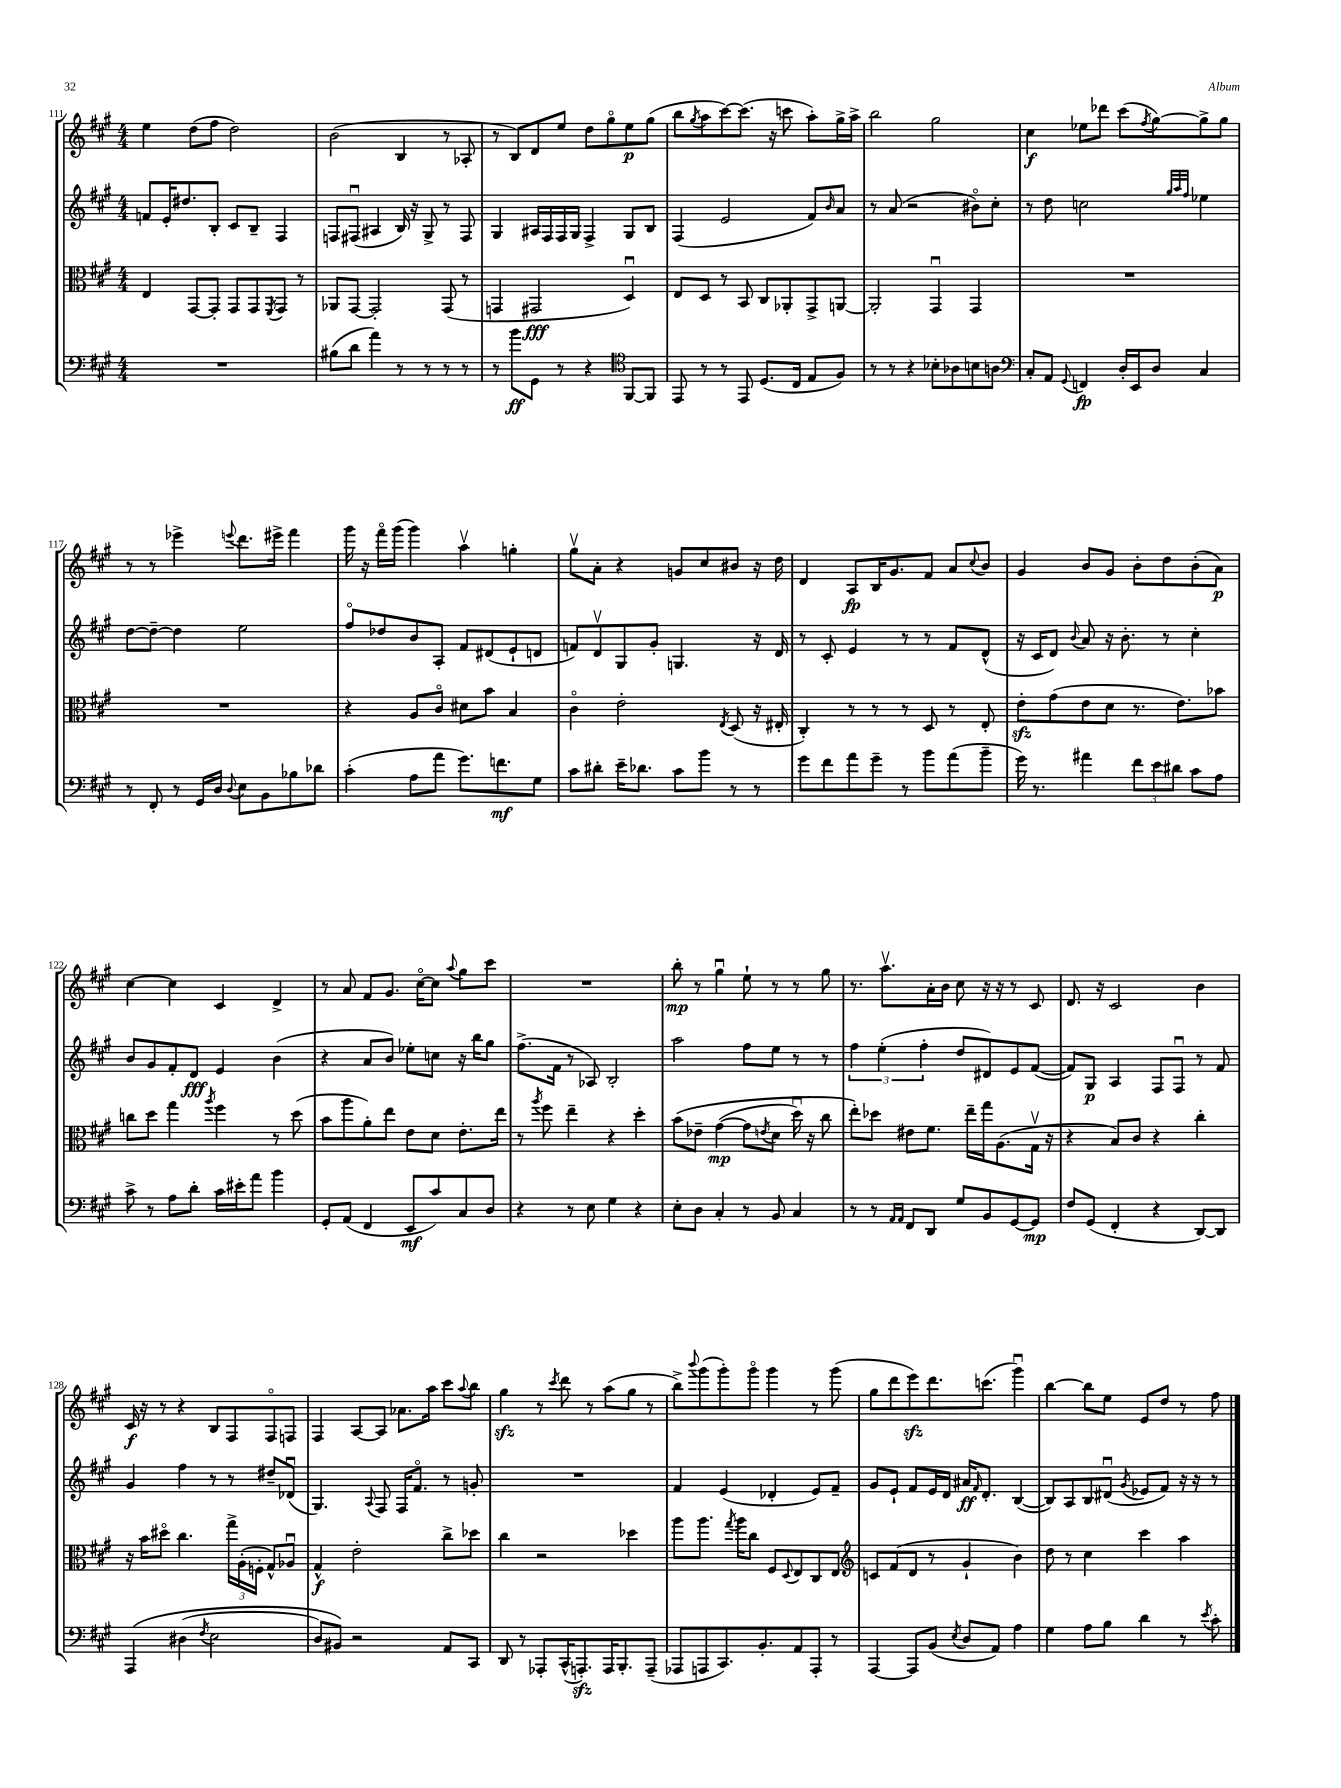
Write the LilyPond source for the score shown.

<<
\new StaffGroup <<
\new Staff = "s0" {
    \clef treble \key a \major \numericTimeSignature \time 4/4
    e''4 d''8( fis''8 d''2) |
    b'2( b4 r8 aes8-. |
    r8 b8) d'8 e''8 d''8 gis''8\flageolet e''8\p gis''8( |
    b''8 \acciaccatura { gis''8 } a''8 cis'''8~) cis'''8.( r16 c'''8 a''8-.) gis''16-> a''16-> |
    b''2 gis''2 |
    cis''4\f ees''8 des'''8 cis'''8( \acciaccatura { fis''8 } gis''8~) gis''8-> gis''8 |
    r8 r8 ees'''4-> \appoggiatura { e'''8 } d'''8. eis'''16-> fis'''4 |
    gis'''16 r16 fis'''16\flageolet gis'''16( gis'''4) a''4\upbow g''4-. |
    gis''8\upbow a'8-. r4 g'8 cis''8 bis'8 r16 d''16 |
    d'4 a8\fp b16 gis'8. fis'8 a'8 \appoggiatura { cis''8 } b'8 |
    gis'4 b'8 gis'8 b'8-. d''8 b'8-.( a'8\p) |
    cis''4~ cis''4 cis'4 d'4-> |
    r8 a'8 fis'8 gis'8. cis''16~\flageolet cis''8 \appoggiatura { a''8 } gis''8 cis'''8 |
    R1 |
    b''8-.\mp r8 gis''4\downbow e''8-! r8 r8 gis''8 |
    r8. a''8.\upbow a'16-. b'16 cis''8 r16 r16 r8 cis'8 |
    d'8. r16 cis'2 b'4 |
    cis'16\f r16 r8 r4 b8 fis8 fis8\flageolet f8 |
    fis4 a8~ a8 aes'8. a''16 cis'''8 \appoggiatura { a''8 } b''8 |
    gis''4\sfz r8 \acciaccatura { cis'''8 } d'''8 r8 a''8( gis''8 r8 |
    b''8->) \appoggiatura { b'''8 } gis'''8( gis'''8-.) gis'''8\flageolet gis'''4 r8 gis'''8( |
    gis''8 d'''8 e'''8\sfz) d'''8. c'''8.( gis'''4\downbow) |
    b''4~ b''8 e''8 e'8 d''8 r8 fis''8 \bar "|." |
}
\new Staff = "s1" {
    \clef treble \key a \major \numericTimeSignature \time 4/4
    f'8 e'16-. dis''8. b8-. cis'8 b8-- fis4 |
    f8 fis8\downbow( ais4 b16) r16 gis8-> r8 fis8 |
    gis4 ais16 fis16 fis16 gis16 fis4-> gis8 b8 |
    fis4( e'2 fis'8) \grace { b'16 } a'8 |
    r8 a'8( r2 bis'8\flageolet) cis''8-. |
    r8 d''8 c''2 \grace { gis''32 a''32 fis''32 } ees''4 |
    d''8~ d''8~-- d''4 e''2 |
    fis''8\flageolet des''8 b'8 a8-. fis'8 dis'8( e'8-! d'8 |
    f'8) d'8\upbow gis8 gis'8-. g4. r16 d'16 |
    r8 cis'8-. e'4 r8 r8 fis'8 d'8-^( |
    r16 cis'16 d'8) \appoggiatura { b'8 } a'8 r16 b'8.-. r8 cis''4-. |
    b'8 gis'8 fis'8-. d'8\fff e'4 b'4( |
    r4 a'8 b'8) ees''8-. c''8 r16 b''16 gis''8 |
    fis''8.->( fis'16 r8 aes8) b2-. |
    a''2 fis''8 e''8 r8 r8 |
    \tuplet 3/2 { fis''4 e''4-.( fis''4-. } d''8 dis'8) e'8 fis'8~( |
    fis'8) gis8\p a4 fis8 fis8\downbow r8 fis'8 |
    gis'4 fis''4 r8 r8 dis''8-- des'8\downbow( |
    gis4.) \appoggiatura { a8 } fis8 fis16 fis'8.\flageolet r8 g'8-. |
    R1 |
    fis'4 e'4( des'4-. e'8) fis'8-- |
    gis'8 e'8-! fis'8 e'16 d'16 ais'16\ff \grace { fis'16 } d'8.-. b4~( |
    b8) a8 b8 dis'8\downbow( \acciaccatura { gis'8 } ees'8 fis'8) r16 r16 r8 \bar "|." |
}
\new Staff = "s2" {
    \clef alto \key a \major \numericTimeSignature \time 4/4
    e4 gis,8~ gis,8-. gis,8 gis,8 \acciaccatura { fis,8 } gis,8 r8 |
    aes,8 gis,8~ gis,2-. gis,8( r8 |
    g,4 gis,2\fff d4\downbow) |
    e8 d8 r8 b,8 cis8 aes,8-. gis,8-> a,8~ |
    a,2-. gis,4\downbow gis,4 |
    R1 |
    R1 |
    r4 a8 cis'8\flageolet dis'8 b'8 b4 |
    cis'4\flageolet e'2-. \acciaccatura { e8 } d8( r16 eis16-. |
    cis4-.) r8 r8 r8 d8 r8 e8-. |
    e'8-.\sfz gis'8( e'8 d'8 r8. e'8.) bes'8 |
    c''8 d''8 gis''4 \acciaccatura { a''8 } fis''4 r8 d''8( |
    b'8 a''8 a'8-.) e''8 e'8 d'8 e'8.-. e''16 |
    r8 \acciaccatura { a''8 } fis''8 e''4-- r4 d''4-. |
    b'8\( ees'8-- gis'4~\mp( gis'8 \acciaccatura { e'8 } d'8 d''16\downbow) r16 cis''8 |
    e''8-.\) des''8 eis'8 fis'8. e''16-- gis''16 a8.( gis16\upbow r16 |
    r4 b8) cis'8 r4 cis''4-. |
    r16 b'16 dis''8\flageolet cis''4. \tuplet 3/2 { gis''16-> a16-.( f16-. } gis8-^) aes8\downbow |
    gis4-^\f e'2-. cis''8-> des''8 |
    cis''4 r2 des''4 |
    a''8 a''8. \acciaccatura { gis''8 } a''16 cis''8 fis8 \appoggiatura { d8 } e8 cis8 e8 |
    \clef treble c'8 fis'8( d'8 r8 gis'4-! b'4) |
    d''8 r8 cis''4 cis'''4 a''4 \bar "|." |
}
\new Staff = "s3" {
    \clef bass \key a \major \numericTimeSignature \time 4/4
    R1 |
    bis8( d'8 a'4) r8 r8 r8 r8 |
    r8 b'8\ff gis,8 r8 r4 \clef tenor fis,8~ fis,8 |
    e,8 r8 r8 e,8 d8.( cis16 e8 fis8) |
    r8 r8 r4 bes8-. aes8 b8 a8 |
    \clef bass cis8-. a,8 \appoggiatura { gis,8 } f,4\fp d16-. e,16 d8 cis4 |
    r8 fis,8-. r8 gis,16 d16 \appoggiatura { d8 } e8 b,8 bes8 des'8 |
    cis'4-.( a8 a'8 gis'8.) f'8.\mf gis8 |
    cis'8 dis'8-. e'16-- des'8. cis'8 b'8 r8 r8 |
    gis'8 fis'8 a'8 gis'8-- r8 b'8 a'8( b'8-- |
    gis'16) r8. ais'4 \tuplet 3/2 { fis'8 e'8 dis'8 } cis'8 a8 |
    cis'8-> r8 a8 d'8-. cis'16 eis'16-. a'8 b'4 |
    gis,8-. a,8( fis,4 e,8\mf cis'8) cis8 d8 |
    r4 r8 e8 gis4 r4 |
    e8-. d8 cis4-. r8 b,8 cis4 |
    r8 r8 \grace { a,16 a,16 } fis,8 d,8 gis8 b,8 gis,8~ gis,8\mp |
    fis8 gis,8( fis,4-. r4 d,8~) d,8 |
    a,,4\( dis4( \acciaccatura { fis8 } e2 |
    d8) bis,8\) r2 a,8 cis,8 |
    d,8 r8 aes,,8-. cis,16-^( a,,8.-.\sfz) a,,16 b,,8.-. a,,8--( |
    aes,,8 a,,8 cis,8.) b,8.-. a,8 a,,8-. r8 |
    a,,4~ a,,8 b,8( \acciaccatura { e8 } d8 a,8) a4 |
    gis4 a8 b8 d'4 r8 \acciaccatura { e'8 } cis'8-. \bar "|." |
}
>>
>>
\layout { \context { \Score currentBarNumber = #111 } }
